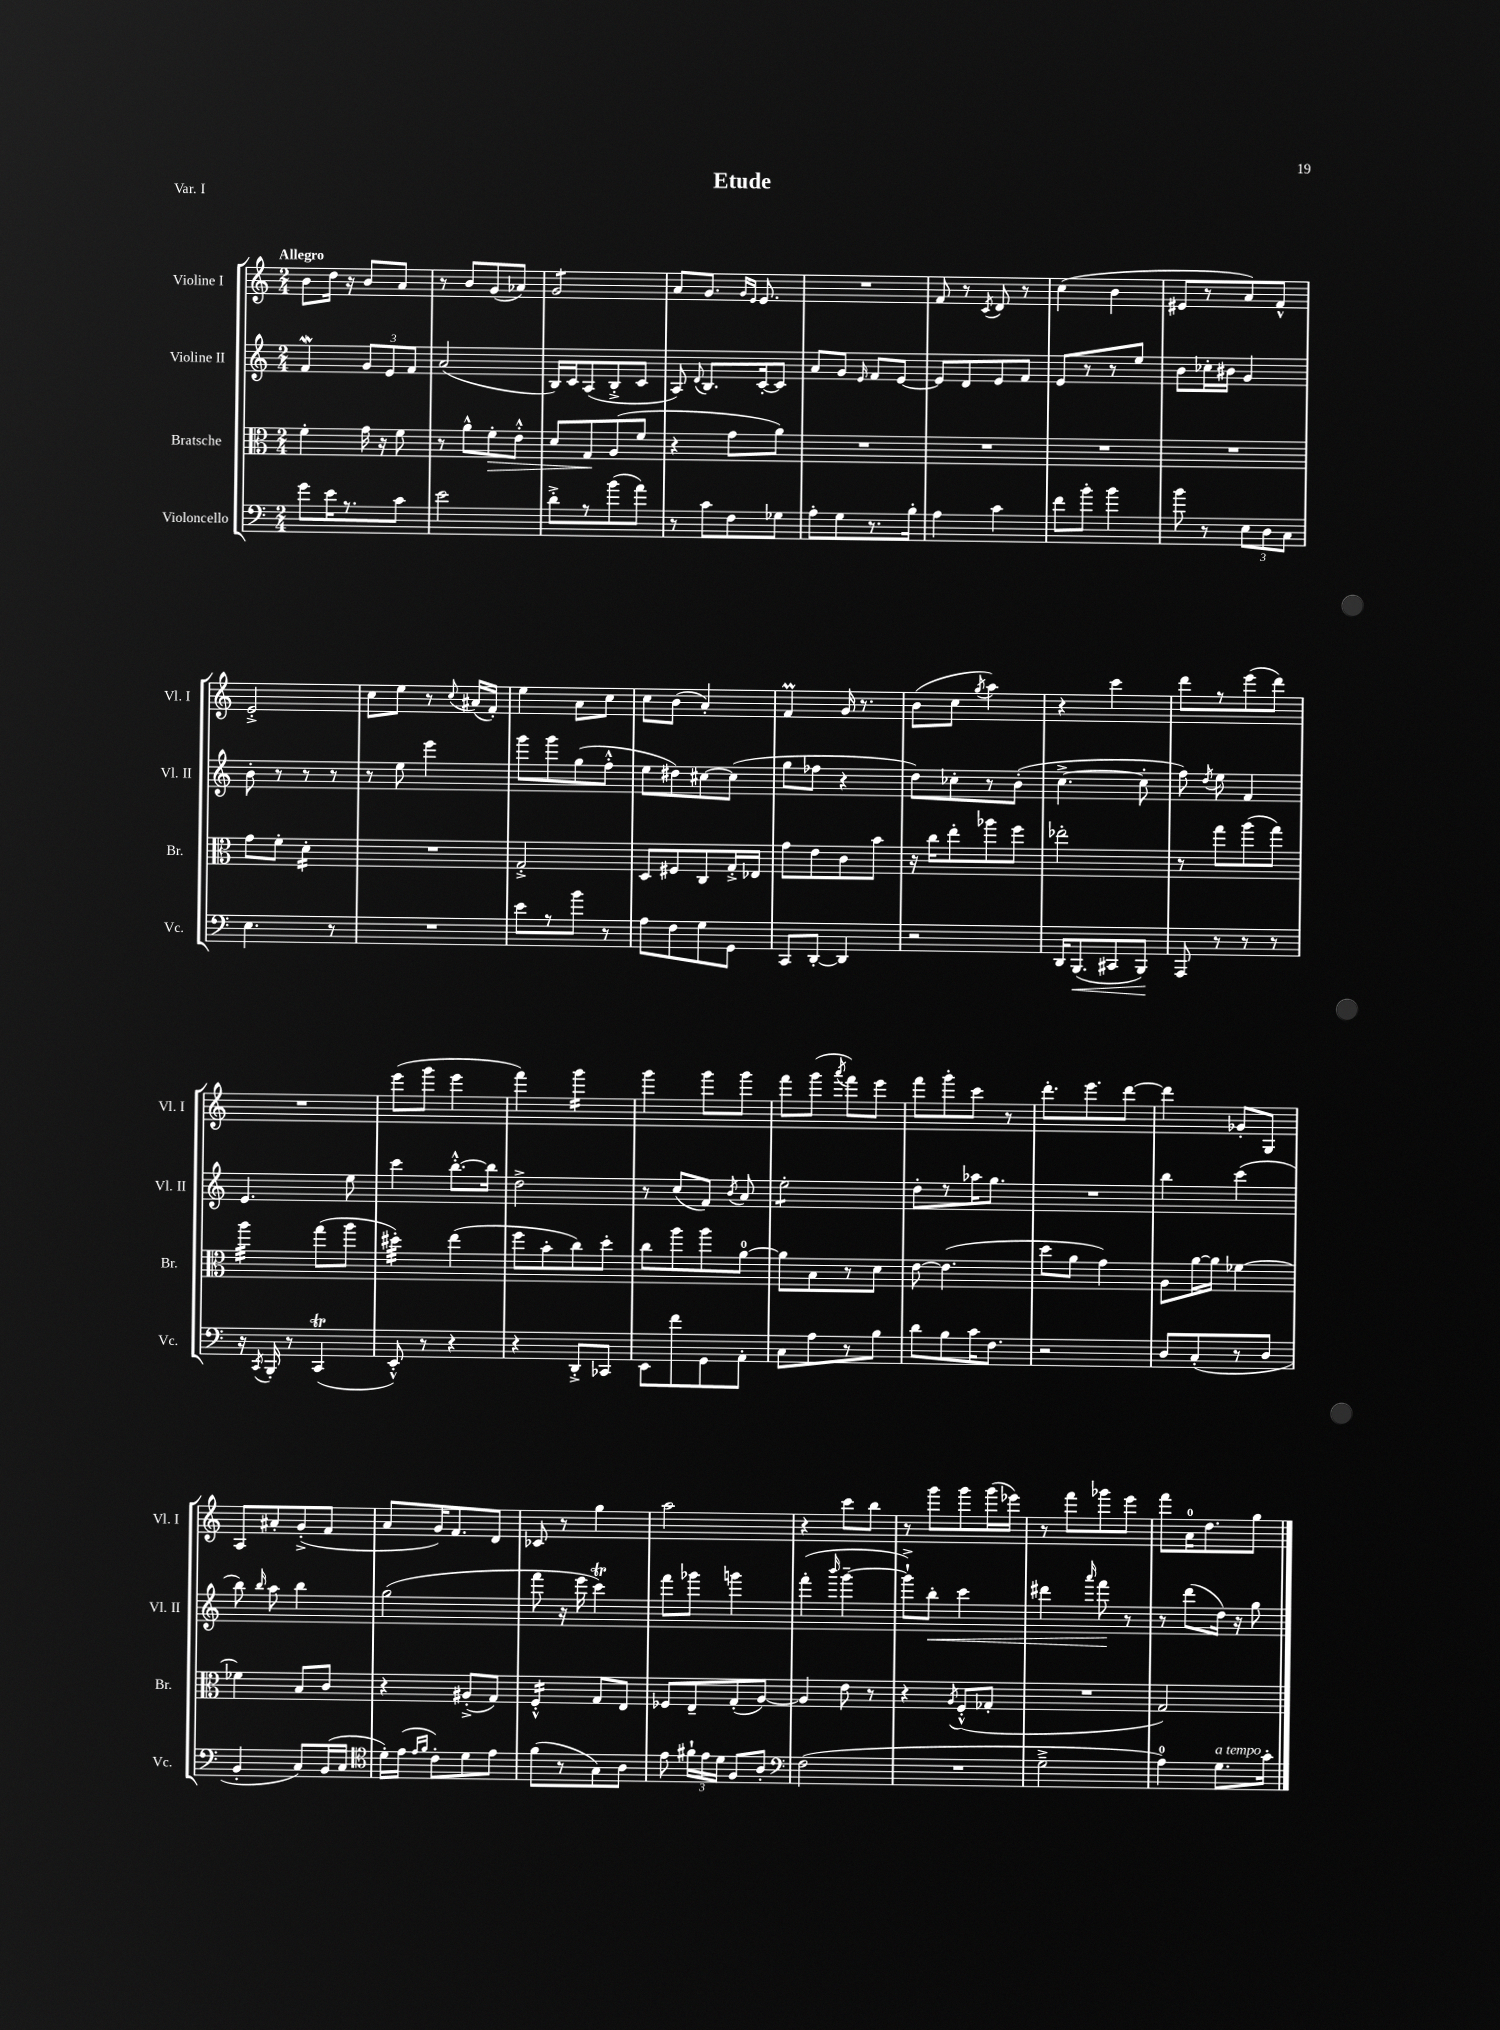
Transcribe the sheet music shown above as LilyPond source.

\header { title = "Etude" piece = "Var. I" }
<<
\new StaffGroup <<
\new Staff = "s0" \with { instrumentName = "Violine I" shortInstrumentName = "Vl. I" } {
    \clef treble \key c \major \numericTimeSignature \time 2/4 \tempo "Allegro"
    \autoBeamOff b'8[ d''16] r16 b'8[ a'8] |
    r8 b'8[ g'8( aes'8]) |
    g'2:8 |
    a'8[ g'8.] \grace { g'16[ e'16] } e'8. |
    R2 |
    f'8 r8 \acciaccatura { c'8 } d'8 r8 |
    c''4( b'4 |
    eis'8[ r8 a'8) f'8]-^ |
    e'2-.-> |
    c''8[ e''8] r8 \appoggiatura { c''8 } ais'16[( f'16]-.) |
    e''4 a'8[ c''8] |
    c''8[ b'8]( a'4-.) |
    f'4\prall g'16 r8. |
    b'8[( c''8] \acciaccatura { g''8 } a''4) |
    r4 c'''4 |
    d'''8[ r8 e'''8( d'''8]) |
    R2 |
    e'''8[( g'''8] e'''4 |
    f'''4) g'''4:16 |
    g'''4 g'''8[ g'''8] |
    f'''8[ g'''8]( \acciaccatura { a'''8 } f'''8[) e'''8] |
    f'''8[ g'''8-. c'''8] r8 |
    d'''8.[-. e'''8. d'''8]~ |
    d'''4 ges'8[-. g8] |
    a8[ ais'8-. g'8-.->( f'8] |
    a'8[ g'16) f'8. d'8] |
    ces'8 r8 g''4 |
    a''2 |
    r4 c'''8[ b''8] |
    r8 g'''8[ g'''8 g'''16( ees'''16]) |
    r8 f'''8[ ges'''8 e'''8] |
    f'''8[ a'16-0 d''8. g''8] \bar "|." |
}
\new Staff = "s1" \with { instrumentName = "Violine II" shortInstrumentName = "Vl. II" } {
    \clef treble \key c \major \numericTimeSignature \time 2/4
    \autoBeamOff f'4\mordent \tuplet 3/2 { g'8[ e'8 f'8] } |
    a'2( |
    b16[) c'16 a8( b8-.-> c'8] |
    a8) \appoggiatura { d'8 } b8.[ c'16~-. c'8] |
    a'8[ g'8] \grace { e'16 } f'8[ e'8]~ |
    e'8[ d'8 e'8 f'8] |
    e'8[ r8 r8 e''8] |
    b'8[ ces''16-. bis'16] g'4 |
    b'8-. r8 r8 r8 |
    r8 e''8 e'''4 |
    g'''8[ g'''8 g''8( f''8]-.-^ |
    e''8[ dis''8) cis''8~ cis''8]( |
    g''8[ fes''8] r4 |
    d''8[) ces''8-. r8 b'8]-.( |
    c''4.~-> c''8-. |
    f''8) \acciaccatura { d''8 } e''8 f'4 |
    e'4. e''8 |
    c'''4 b''8.[~-.-^ b''16] |
    d''2-> |
    r8 c''8[( f'8]) \acciaccatura { b'8 } a'8 |
    e''2:8-. |
    d''8[-. r8 aes''16 g''8.] |
    R2 |
    b''4 c'''4( |
    b''8) \grace { b''16 } a''8 b''4 |
    g''2( |
    f'''8 r16 e'''16 c'''4\trill) |
    f'''8[ ges'''8] g'''4 |
    f'''4-.( \grace { b'''16 } g'''4~-- |
    g'''8[-!->) b''8]-.\< c'''4 |
    dis'''4 \grace { a'''16 } f'''8\! r8 |
    r8 d'''8[( d''16]) r16 g''8 \bar "|." |
}
\new Staff = "s2" \with { instrumentName = "Bratsche" shortInstrumentName = "Br." } {
    \clef alto \key c \major \numericTimeSignature \time 2/4
    \autoBeamOff f'4-. g'16 r16 f'8 |
    r8 a'8[-^ f'8-.\> e'8]-.-^ |
    d'8[ g8\! a8( f'8] |
    r4 g'8[ a'8]) |
    R2 |
    R2 |
    R2 |
    R2 |
    g'8[ f'8]-. d'4:16-. |
    R2 |
    g2-.-> |
    d8[ fis8 c8 g16-.-> ees16] |
    g'8[ e'8 c'8 b'8] |
    r16 c''16[ e''8-. aes''8 f''8] |
    ees''2-. |
    r8 g''8[ a''8( g''8]) |
    a''4:32 g''8[( a''8] |
    dis''4:32-.) e''4( |
    f''8[ b'8-. c''8) d''8]-. |
    c''8[ a''8 a''8 a'8]-0~ |
    a'8[ b8 r8 d'8] |
    e'8~ e'4.( |
    d''8[ a'8] g'4) |
    a8[ a'16~ a'16] fes'4~ |
    fes'4 b8[ c'8] |
    r4 ais8[-.->( g8]) |
    f4:16-.-^ g8[ e8] |
    fes8[ e8-- g8-.( a8]~) |
    a4 e'8 r8 |
    r4 \acciaccatura { a8 } f8[-.-^( ges8]-. |
    R2 |
    g2) \bar "|." |
}
\new Staff = "s3" \with { instrumentName = "Violoncello" shortInstrumentName = "Vc." } {
    \clef bass \key c \major \numericTimeSignature \time 2/4
    \autoBeamOff g'8[ e'16 r8. c'8] |
    e'2 |
    d'8[-.-> r8 b'8( a'8]) |
    r8 c'8[ f8 ges8] |
    a8[-. g8 r8. b16]-. |
    a4 c'4 |
    f'8[ b'8]-. b'4 |
    b'8 r8 \tuplet 3/2 { e8[ d8 c8] } |
    e4. r8 |
    R2 |
    e'8[ r8 b'8] r8 |
    a8[ f8 g8 g,8] |
    c,8[ d,8]~-. d,4 |
    r2 |
    d,16[ b,,8.\<( cis,8 b,,8]\!) |
    a,,8 r8 r8 r8 |
    r16 \acciaccatura { c,8 } b,,16-. r8 c,4\trill( |
    e,8-.-^) r8 r4 |
    r4 d,8[-.-> ces,8] |
    e,8[ f'8 g,8 a,8]-. |
    c8[ a8 r8 b8] |
    d'8[ b8 c'16 f8.] |
    r2 |
    d8[ c8-.( r8 d8] |
    b,4-. c8[) b,16( c16] |
    \clef tenor d'16[-.) e'16]( \grace { e'16[ f'16] } c'8[-.) d'8 e'8] |
    f'8[( r8 g8) a8] |
    e'8 \tuplet 3/2 { fis'16[-! e'16 d'16] } f8[ a8]-. |
    \clef bass f2( |
    R2 |
    g2---> |
    a4-0) g8.[^\markup { \italic "a tempo" } c'16]-. \bar "|." |
}
>>
>>
\layout { \context { \Score \remove "Bar_number_engraver" } }
